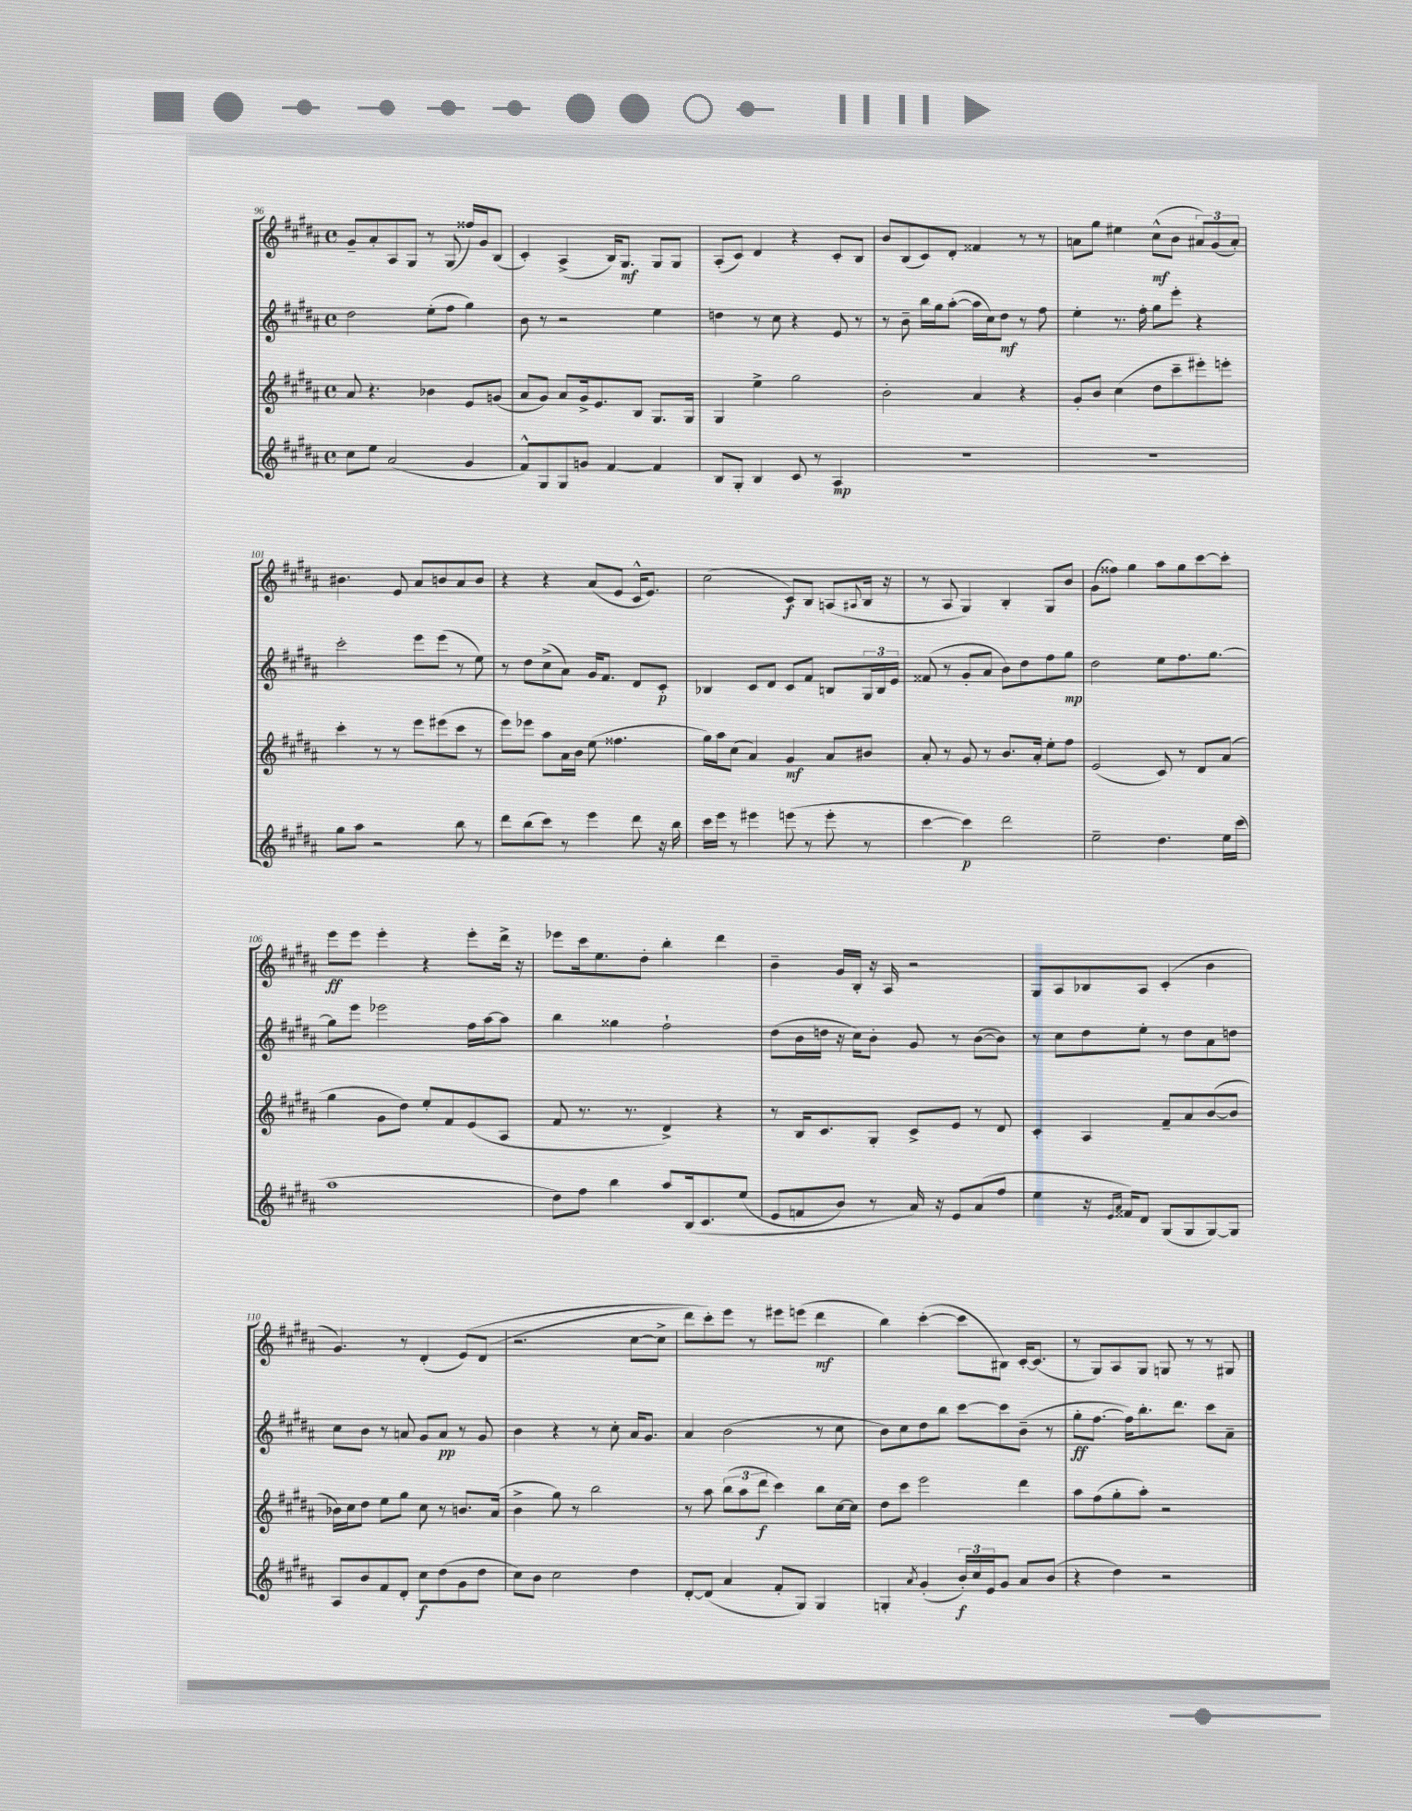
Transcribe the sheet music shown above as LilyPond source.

<<
\new StaffGroup <<
\new Staff = "s0" {
    \clef treble \key b \major \defaultTimeSignature \time 4/4
    gis'8-- ais'8-. ais8 gis8 r8 gis8( fisis''16) gis'16 b8( |
    cis'4-.) ais4->( b16) gis8.\mf gis8 gis8 |
    ais8-.( cis'8) dis'4 r4 cis'8-. b8 |
    b'8 b8( cis'8) dis'8-. fisis'4 r8 r8 |
    a'8 gis''8 eis''4 cis''8-^\mf( b'8 \tuplet 3/2 { ais'8) gis'8( ais'8-.) } |
    bis'4. e'8 ais'8 b'8 ais'8 b'8 |
    r4 r4 ais'8( e'8 cis'16-^ e'8.) |
    cis''2( cis'8\f) b8 a8( \appoggiatura { ais8 } b16 r16 |
    r8 ais8 gis4) b4-. gis8 b'8 |
    gis'8( fisis''8) gis''4 ais''8 gis''8 cis'''8~ cis'''8-. |
    e'''8\ff e'''8 e'''4-. r4 e'''8-. dis'''16-> r16 |
    ees'''8 cis'''16 e''8. dis''8-. b''4-. dis'''4 |
    b'4-- gis'16 b16-. r16 ais16 r2 |
    gis8 ais8 bes8 ais8 cis'4-.( b'4 |
    gis'4.) r8 dis'4-.( e'8)\( dis'8( |
    r2. cis''8~ cis''8-> |
    dis'''8) cis'''8-.\) e'''8 r8 eis'''8 e'''8( dis'''4\mf |
    b''4) cis'''4~-.( cis'''8 bis8) cis'16~-. cis'8.( |
    r8 gis8) ais8 gis8 g8 r8 r8 gis8 \bar "|." |
}
\new Staff = "s1" {
    \clef treble \key b \major \defaultTimeSignature \time 4/4
    dis''2 e''8-.( fis''8 gis''4) |
    b'8 r8 r2 e''4 |
    d''4 r8 cis''8 r4 e'8 r8 |
    r8 b'8-- b''16 gis''16 ais''8~-.( ais''16 cis''16) dis''8\mf r8 fis''8 |
    e''4-. r8. fis''16-. gis''8 e'''8-. r4 |
    cis'''2-. e'''8 e'''8( r8 e''8) |
    r8 dis''8 cis''8->( ais'8) gis'16 fis'8. dis'8 cis'8-.\p |
    bes4 cis'8 dis'8 cis'8 fis'8 b8 \tuplet 3/2 { gis16 b16 e'16 } |
    fisis'8( r8 gis'8-. ais'8 b'8) dis''8 fis''8 gis''8\mp |
    dis''2 e''8 fis''8. gis''8.~ |
    gis''8 e'''8 ees'''2 fis''16 ais''16~ ais''8 |
    b''4 gisis''4 fis''2-! |
    dis''8( b'16 d''16 r16 cis''16) b'8-. gis'8 r8 b'8~( b'8) |
    r8 cis''8 dis''8 e''8-. r8 dis''8 ais'8 d''8 |
    cis''8 b'8 r8 a'8 gis'8 a'8\pp r8 gis'8 |
    b'4 r4 r8 cis''8-. ais'16 gis'8. |
    ais'4 b'2( r8 cis''8 |
    b'8) cis''8 dis''8 b''8 cis'''8~ cis'''8 b'8--( r8 |
    gis''8-.\ff fis''8.~ fis''16) b''8.-. dis'''8. cis'''8 ais'8-- \bar "|." |
}
\new Staff = "s2" {
    \clef treble \key b \major \defaultTimeSignature \time 4/4
    ais'8 r4. bes'4 e'8 g'8( |
    ais'8 gis'8) ais'8 gis'16-> e'8. b8 gis8. gis16 |
    gis4 e''4-> gis''2 |
    b'2-. ais'4 r4 |
    gis'8-. b'8 cis''4( dis''8 cis'''8-- eis'''8-.) e'''8-. |
    cis'''4-. r8 r8 e'''8 eis'''8( cis'''8 r8 |
    e'''8) ees'''8 ais''8 ais'16 b'16 e''8( fisis''4. |
    gis''16) ais''16 cis''8( ais'4) gis'4\mf ais'8 bis'8 |
    ais'8-. r8 gis'8 r8 b'8. ais'16-. e''8-. fis''8 |
    e'2( cis'8) r8 dis'8 ais'8( |
    gis''4 gis'8 dis''8) e''8-. fis'8 e'8( ais8 |
    fis'8 r8. r8. dis'4->) r4 |
    r8 b16 cis'8. gis8-. cis'8-> e'8 r8 dis'8 |
    cis'4-. ais4 fis'8-- ais'8 b'8~( b'8 |
    bes'16) cis''16 dis''8 e''8 gis''8 cis''8 r8 b'8. ais'16( |
    b'4-> gis''8) r8 b''2 |
    r8 ais''8 \tuplet 3/2 { b''8( ais''8 dis'''8\f } cis'''4) b''8 cis''16~ cis''16 |
    dis''8 cis'''8 e'''2 dis'''4 |
    ais''8 fis''8( gis''8-. ais''8-.) r2 \bar "|." |
}
\new Staff = "s3" {
    \clef treble \key b \major \defaultTimeSignature \time 4/4
    cis''8 e''8 ais'2( gis'4 |
    fis'8-^) gis8 gis8 g'8 fis'4~ fis'4 |
    b8 gis8-. b4 cis'8 r8 ais4\mp |
    R1 |
    R1 |
    gis''8 ais''8 r2 b''8 r8 |
    dis'''8 b''8( cis'''8) r8 e'''4 dis'''8 r16 b''16 |
    cis'''16 e'''16 r8 eis'''4 e'''8( r8 e'''8-. r8 |
    cis'''4~ cis'''4\p) dis'''2 |
    e''2-- dis''4. e''16 cis'''16( |
    ais''1 |
    dis''8) fis''8 b''4 ais''8 b16\( cis'8. e''8( |
    e'8 f'8 b'8) r8 ais'16\) r16 e'8 ais'8( fis''8 |
    e''4 r16 \grace { e'16 ais'16 } fisis'16) dis'8 gis8( gis8 gis8~) gis8 |
    ais8 b'8 fis'8 dis'8-. cis''8\f dis''8( gis'8 dis''8 |
    cis''8) b'8 cis''2 dis''4 |
    dis'8~-. dis'8( ais'4 fis'8-. gis8) gis4 |
    g4-. \acciaccatura { ais'8 } gis'4-.( \tuplet 3/2 { b'16-.\f) cis''16 e'16 } gis'8 ais'8 b'8( |
    r4 dis''4) r2 \bar "|." |
}
>>
>>
\layout { \context { \Score currentBarNumber = #96 } }
